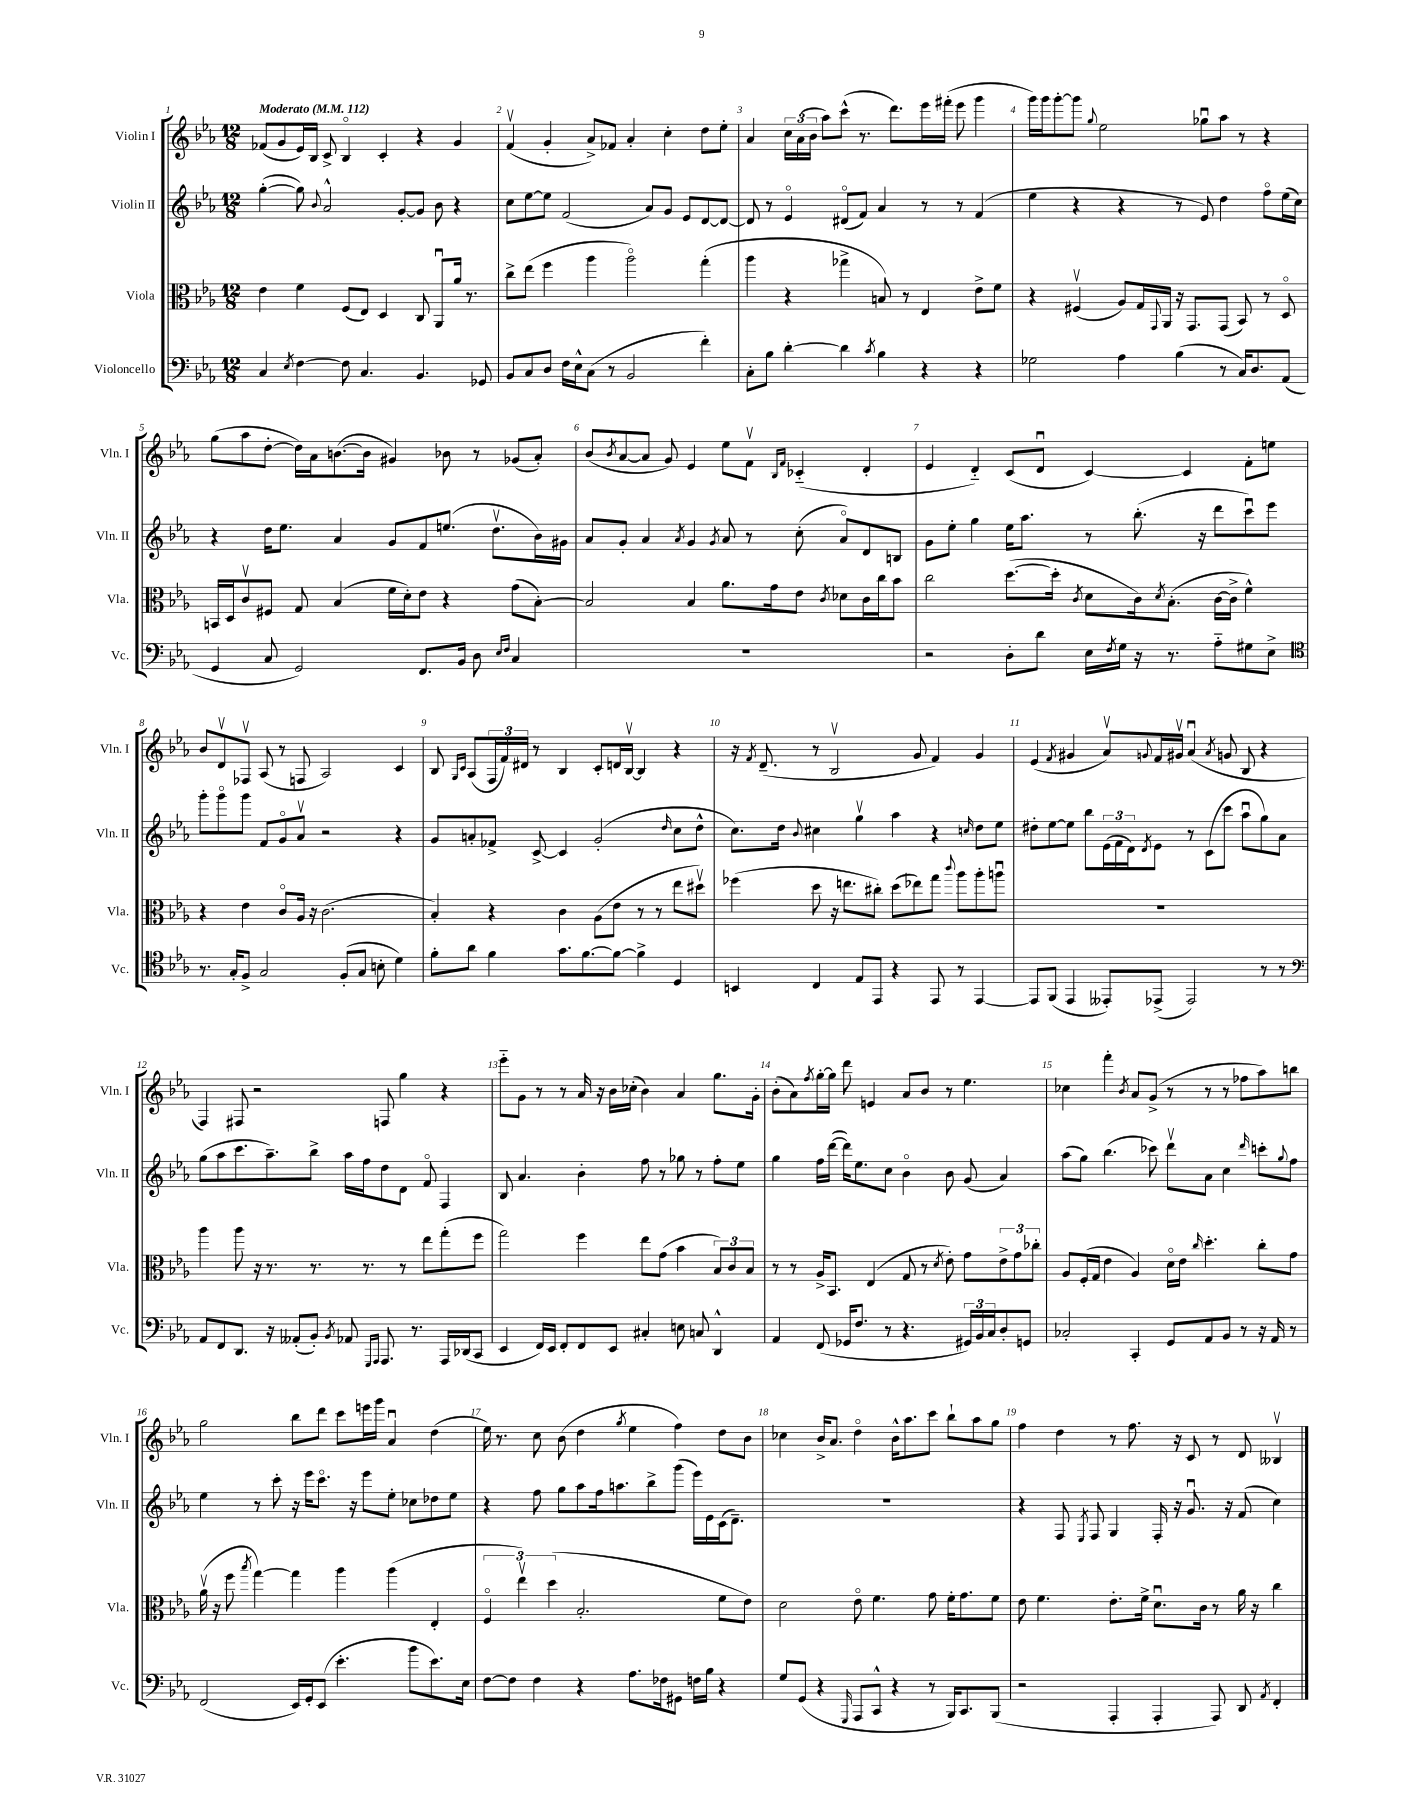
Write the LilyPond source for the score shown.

<<
\new StaffGroup <<
\new Staff = "s0" \with { instrumentName = "Violin I" shortInstrumentName = "Vln. I" } {
    \clef treble \key ees \major \numericTimeSignature \time 12/8 \tempo "Moderato" 4 = 112
    fes'8( g'8 ees'16) bes16 c'8-> bes4\flageolet c'4-. r4 g'4 |
    f'4\upbow( g'4-. aes'8->) fes'8 aes'4-. c''4-. d''8 ees''8-. |
    aes'4 \tuplet 3/2 { c''16 aes'16( bes'16 } aes''8) c'''8-^( r8. d'''8.) ees'''16 fis'''16-.( ees'''8 g'''4 |
    g'''16) g'''16 g'''8~-. g'''8 \appoggiatura { g''8 } ees''2 ges''8\downbow aes''8 r8 r4 |
    g''8( aes''8 d''8~-. d''16) aes'16 b'8.~( b'16 gis'4) bes'8 r8 ges'8( aes'8-.) |
    bes'8( \acciaccatura { bes'8 } aes'8~ aes'8 g'8) ees'4 ees''8 f'8\upbow \grace { bes16 f'16 } ces'4-_( d'4-. |
    ees'4 d'4-_) c'8( d'8\downbow c'4~) c'4 f'8-. e''8 |
    bes'8 d'8\upbow fes8\upbow aes8( r8 f8 aes2) c'4 |
    bes8 \grace { g16 c'16 } aes8( \tuplet 3/2 { f16 f'16) dis'16 } r8 bes4 c'8-. d'16 bes16~\upbow bes4 r4 |
    r16 \acciaccatura { f'8 } d'8.--( r8 bes2\upbow g'8 f'4) g'4 |
    ees'4( \acciaccatura { f'8 } gis'4 aes'8\upbow) \appoggiatura { g'8 } f'16 gis'16\upbow aes'4\downbow( \acciaccatura { aes'8 } g'8 bes8 r4 |
    f4) fis8 r2 f8 g''4 r4 |
    ees'''8-_ g'8 r8 r8 aes'16 r16 bes'16 ces''16-.( bes'4) aes'4 g''8. g'16-. |
    bes'8-.( aes'8) \acciaccatura { f''8 } g''16~-. g''16 d'''8 e'4 aes'8 bes'8 r8 ees''4. |
    ces''4 f'''4-. \acciaccatura { bes'8 } aes'8 g'8->( r8 r8 r8 fes''8 aes''8) b''8 |
    g''2 bes''8 d'''8 c'''8 e'''16 g'''16 aes'4\downbow d''4( |
    ees''16) r8. c''8 bes'8( d''4 \acciaccatura { g''8 } ees''4 f''4) d''8 bes'8 |
    ces''4 bes'16-> aes'8. d''4\flageolet bes'16-^ aes''8. c'''8 bes''8-! aes''8 g''8 |
    f''4 d''4 r8 f''8. r16 c'8 r8 d'8 beses4\upbow \bar "|." |
}
\new Staff = "s1" \with { instrumentName = "Violin II" shortInstrumentName = "Vln. II" } {
    \clef treble \key ees \major \numericTimeSignature \time 12/8
    g''4~-.( g''8) \appoggiatura { bes'8 } aes'2-^ g'8~-. g'8 bes'8 r4 |
    c''8 ees''8~ ees''8 f'2( aes'8) g'8 ees'8 d'8~ d'8~ |
    d'8 r8 ees'4\flageolet dis'8\flageolet( f'8) aes'4 r8 r8 f'4( |
    ees''4 r4 r4 r8 ees'8) d''4 f''8\flageolet ees''16( c''16) |
    r4 d''16 ees''8. aes'4 g'8 f'8 e''8.( d''8.\upbow bes'16) gis'16 |
    aes'8 g'8-. aes'4 \acciaccatura { aes'8 } g'4 \acciaccatura { g'8 } aes'8 r8 c''8-.( aes'8\flageolet) d'8 b8 |
    g'8 ees''8-. g''4 ees''16 aes''8. r8 bes''8.-.( r16 d'''8 c'''8\downbow) ees'''8 |
    g'''8-. g'''8\flageolet g'''8 f'8 g'8\flageolet aes'8\upbow r2 r4 |
    g'8 a'8-. fes'8-> c'8~-> c'4 g'2-.( \grace { d''16 } c''8 d''8-^ |
    c''8.) d''16 \appoggiatura { bes'8 } cis''4 g''4\upbow aes''4 r4 \grace { c''16 } d''8 ees''8 |
    dis''8-. ees''8~ ees''8 bes''8 \tuplet 3/2 { ees'16( f'16 d'16) } \acciaccatura { d'8 } ees'8 r8 c'8( c'''8 aes''8\downbow g''8) aes'8 |
    g''8( aes''8 c'''8. aes''8.--) bes''8-> aes''16 f''16 d''8 d'8 f'8\flageolet f4 |
    bes8 aes'4. bes'4-. f''8 r8 ges''8 r8 f''8-. ees''8 |
    g''4 f''16 d'''16~( d'''16) ees''8. c''8 bes'4\flageolet bes'8 g'8( aes'4) |
    aes''8( g''8) bes''4.( ces'''8) d'''8\upbow aes'8 c''4 \grace { d'''16 } c'''8-. \appoggiatura { g''8 } f''8 |
    ees''4 r8 c'''8-. r16 ees'''16 c'''8.\flageolet r16 ees'''8 ees''8-. ces''8 des''8 ees''8 |
    r4 f''8 g''8 aes''8 f''16 a''8. bes''8-> g'''8( ees'''16) ees'16 c'16( d'8.--) |
    R1. |
    r4 f8 \acciaccatura { ees8 } f8 g4 f16-. r16 g'8.\downbow r16 f'8( c''4) \bar "|." |
}
\new Staff = "s2" \with { instrumentName = "Viola" shortInstrumentName = "Vla." } {
    \clef alto \key ees \major \numericTimeSignature \time 12/8
    ees'4 f'4 f8( ees8) d4 c8 aes,8\downbow aes'16 r8. |
    c''8-> ees''8( f''4 aes''4 aes''2\flageolet) g''4-.( |
    aes''4 r4 ges''4-> b8) r8 ees4 ees'8-> f'8 |
    r4 fis4\upbow( aes8) g16 \appoggiatura { g,8 } aes,16 r16 g,8. g,8( bes,8) r8 d8\flageolet |
    b,16 d16 c'8\upbow fis8 g8 bes4( f'16 d'16-.) ees'8 r4 g'8( bes8~-.) |
    bes2 bes4 aes'8. g'16 ees'8 \acciaccatura { c'8 } des'8 c'16 c''16 bes'8 |
    c''2 d''8.~( d''16-. \acciaccatura { c'8 } d'8 c'16) \acciaccatura { d'8 } bes8.-.( c'16~ c'16-> f'4-^) |
    r4 ees'4 c'8\flageolet aes16 r16 c'2.( |
    bes4-.) r4 c'4 aes8( ees'8 r8 r8 ees''8 dis''8\upbow) |
    fes''4( d''8 r16 e''8. cis''8-.) d''8( ees''8) g''8 \appoggiatura { c'''8 } aes''8 aes''8-. a''8\downbow |
    R1. |
    aes''4 aes''8 r16 r8. r8. r8. r8 ees''8 g''8-.( f''8 |
    g''2) f''4 ees''8 g'8( bes'4 \tuplet 3/2 { bes8) c'8 bes8 } |
    r8 r8 aes16-> bes,8. ees4( g8 r8 \acciaccatura { d'8 } ees'8-.) g'8 \tuplet 3/2 { ees'8-> g'8 ces''8-. } |
    aes8 f16-.( g16 ees'4 aes4) d'16\flageolet ees'16 \grace { c''16 } d''4.-. c''8-. g'8 |
    aes'16\upbow( r16 f''8 \acciaccatura { bes''8 } g''4~) g''4 aes''4 aes''4( ees4-. |
    \tuplet 3/2 { f4\flageolet ees''4\upbow) d''4( } bes2.-. f'8 ees'8) |
    d'2 ees'8\flageolet f'4. g'8 f'16-. g'8. f'8 |
    ees'8 f'4. ees'8.-. f'16-> d'8.\downbow c'16 r8 aes'16 r16 c''4 \bar "|." |
}
\new Staff = "s3" \with { instrumentName = "Violoncello" shortInstrumentName = "Vc." } {
    \clef bass \key ees \major \numericTimeSignature \time 12/8
    c4 \acciaccatura { ees8 } f4~ f8 c4. bes,4. ges,8 |
    bes,8 c8 d8 f16 ees16-^ c8( r8 bes,2 f'4-.) |
    c8-. bes8 d'4~-. d'4 \acciaccatura { c'8 } bes4 r4 r4 |
    ges2 aes4 bes4( r8 c16) d8. aes,8( |
    g,4 c8 g,2) f,8. bes,16 d8 \grace { ees16 f16 } c4 |
    R1. |
    r2 d8-. d'8 ees16 \acciaccatura { f8 } g16 r16 r8. aes8-_ gis8 ees8-> |
    \clef tenor r8. g16-. f8-> g2 f8-.( g8 b8-. d'4) |
    f'8-. aes'8 f'4 g'8. f'8.~ f'8~ f'4-> d4 |
    b,4 c4 ees8 ees,8 r4 ees,8 r8 ees,4~ |
    ees,8 f,8( ees,4 eeses,8-.) ees,8->( ees,2) r8 r8 |
    \clef bass aes,8 f,8 d,8. r16 aeses,8-.( bes,8-.) \acciaccatura { bes,8 } aes,8 \grace { g,,16 aes,,16 } aes,,8. r8. aes,,16 des,16( c,8 |
    ees,4 f,16) ees,16 f,8-. f,8 ees,8 cis4-. e8 c8 d,4-^ |
    aes,4 f,8( ges,16 f8. r8 r4. \tuplet 3/2 { gis,16) bes,16 c16 } d8-. g,8 |
    ces2-. c,4-. g,8 aes,8 bes,8 r8 r16 aes,16 r8 |
    f,2( ees,16) g,16-. ees,8( ees'4.-. bes'8 ees'8.) ees16 |
    f8~ f8 f4 r4 aes8. fes16 gis,8 f16 bes16 r4 |
    g8 g,8( r4 \grace { g,,16 } aes,,8 c,8-^ r4 r8 bes,,16) c,8. bes,,8( |
    r2 aes,,4-. aes,,4-. aes,,8) d,8 \acciaccatura { aes,8 } f,4-. \bar "|." |
}
>>
>>
\layout { \context { \Score \override BarNumber.break-visibility = ##(#f #t #t) barNumberVisibility = #all-bar-numbers-visible } }
